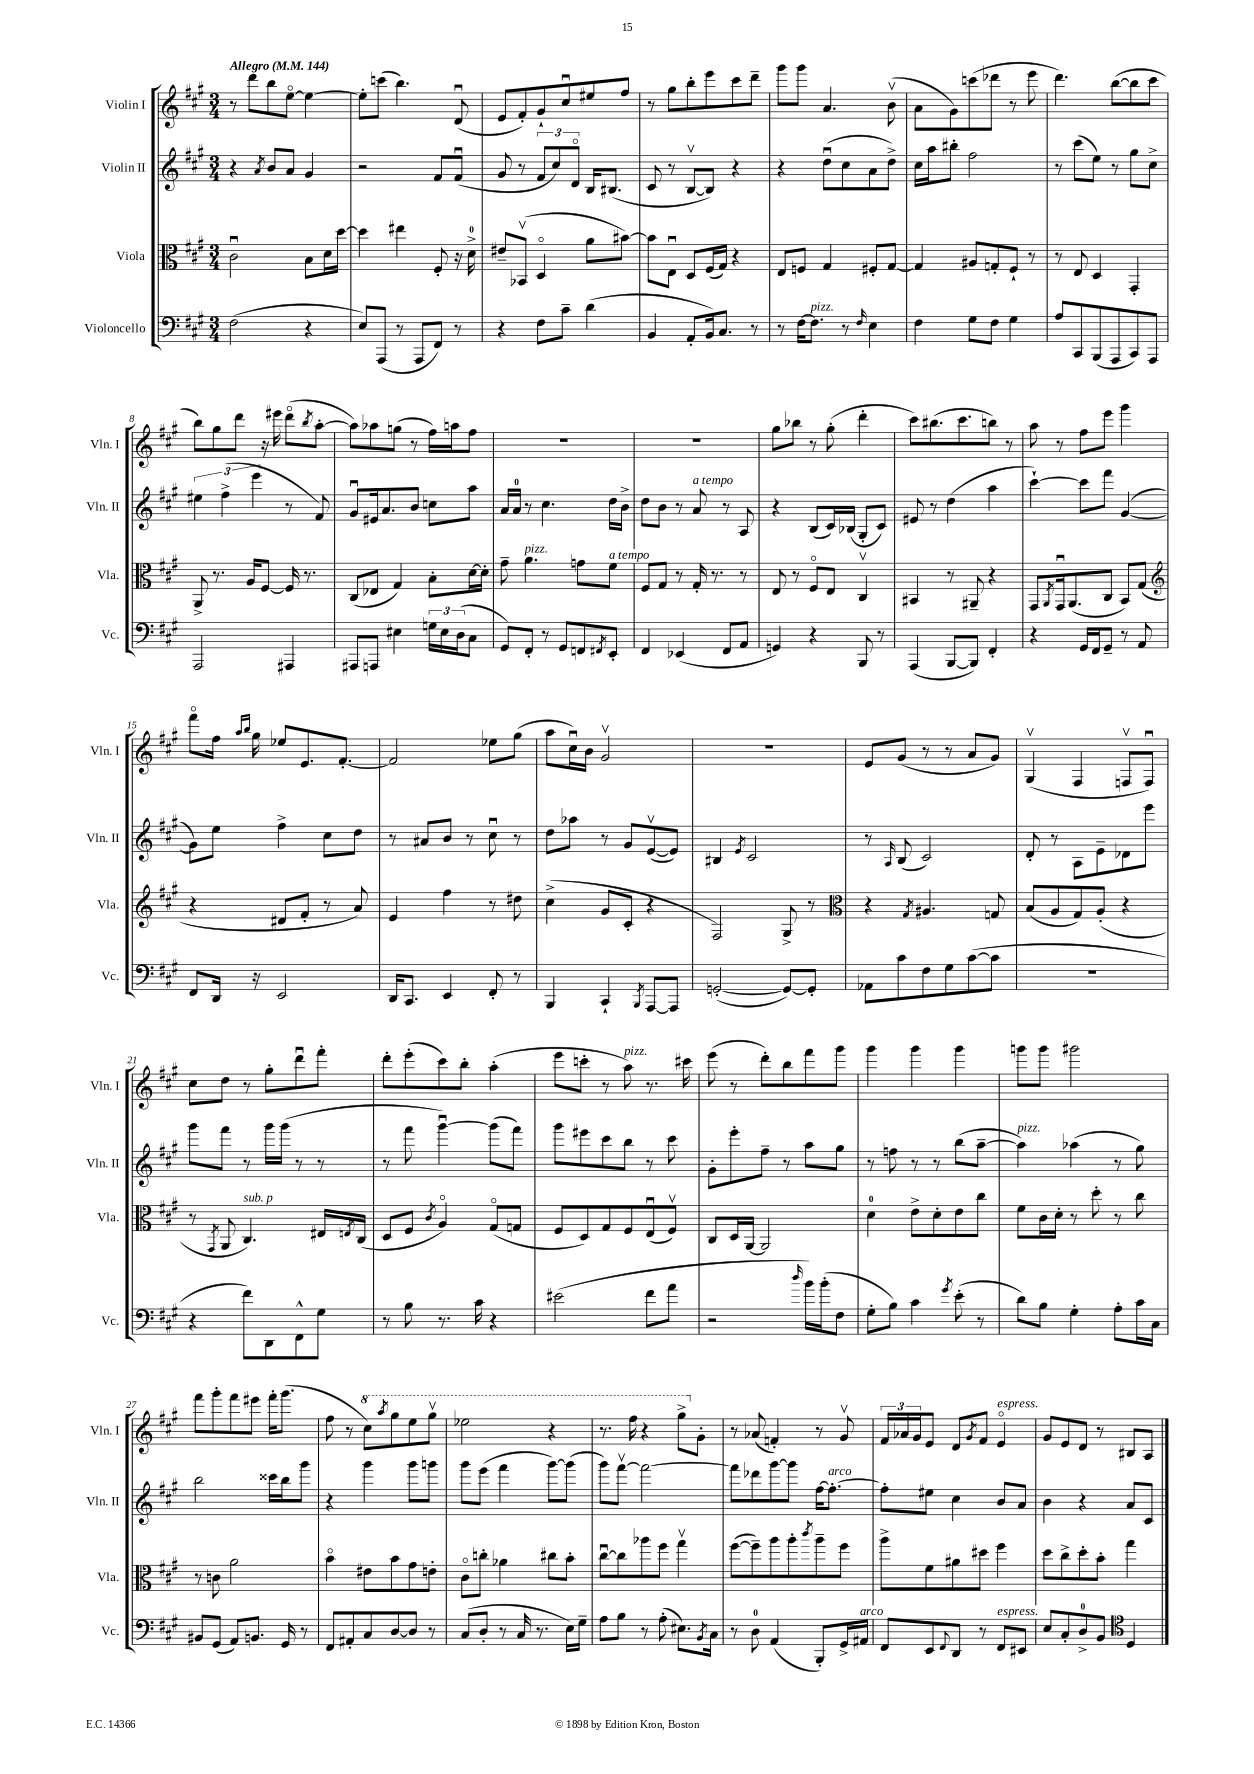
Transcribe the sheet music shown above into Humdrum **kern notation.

**kern	**kern	**kern	**kern
*part4	*part3	*part2	*part1
*staff4	*staff3	*staff2	*staff1
*I"Violoncello	*I"Viola	*I"Violin II	*I"Violin I
*I'Vc.	*I'Vla.	*I'Vln. II	*I'Vln. I
*clefF4	*clefC3	*clefG2	*clefG2
*k[f#c#g#]	*k[f#c#g#]	*k[f#c#g#]	*k[f#c#g#]
*M3/4	*M3/4	*M3/4	*M3/4
*MM144	*MM144	*MM144	*MM144
=1	=1	=1	=1
!	!	!	!LO:TX:a:B:t=Allegro
(2F#\	2c#u\	4r	8r
.	.	.	8ddd\L
.	.	8qa/	.
.	.	8b/L	8bb\
.	.	8a/J	[8ee\J
4r	8B\L	4g#/	4ee\_
.	16d\L	.	.
.	[16dd\JJ	.	.
=2	=2	=2	=2
8E/L)	4dd\]	2r	8ee'\L]
(8AAA/J	.	.	(8cccn\J
8r	4ee#X\	.	4.bb\)
8AAA/L	.	.	.
8FF#/J)	8F#'/	8f#/L	.
8r	16r	(8f#u/J	(8du/
.	16d^\	.	.
=3	=3	=3	=3
4r	8e#X~/L	8g#/	8e/L
.	(8BB-Xv/J	8r	8f#'/)
8F#\L	4D/	12f#/L	8g#`/
.	.	12cc#/)	.
8c#~\J	.	.	8cc#u/
.	.	12d/J	.
(4d\	8a\L	16B/KL	8ee#X/
.	.	(8.B#X/J	.
.	[8b#X\J)	.	8ff#/J
=4	=4	=4	=4
4BB/	8b#\L]	8c#/	8r
.	8Eu\J	8r	8gg#\L
8AA'/L	8D/L	[8Bv/L	8bb'\
16BB/k)	(16F#/L	8B/J])	8eee\
8.C#/J	16G#/JJ)	.	.
.	4r	4r	8ccc#\
8r	.	.	8ddd~\J
=5	=5	=5	=5
8r	8E/L	4r	8ggg#\L
[16F#\KL	8Fn/J	.	8ggg#\J
!LO:TX:a:i:t=pizz.	!	!	!
8.F#\J]	.	.	.
.	4G#/	(8ddu\L	4.a/
8r	.	8cc#\	.
16qqF#/	.	.	.
4E\	8F#X'/L	8a\	.
.	[8G#/J	8dd^\J)	(8bv\
=6	=6	=6	=6
4F#\	4G#/]	16cc#\LL	8a\L
.	.	16aa\J	.
.	.	8bb#X'\J	8g#\)
8G#\L	8A#X/L	2ff#\	(8cccn\
8F#\J	8Gn'/	.	8ddd-X\J
4G#\	8F#`/J	.	8r
.	8r	.	8eee\
=7	=7	=7	=7
8A/L	8r	8r	4.ddd\)
8CC#/	8E/	(8ccc#\L	.
(8BBB/	4D/	8ee\J)	.
8AAA/	.	8r	([8bb\L
8CC#/)	4GG#'/	8gg#\L	8bb\]
8AAA/J	.	8cc#^\J	8ccc#\J
!!LO:LB:g=z
=8	=8	=8	=8
2AAA/	8AA^/	6ee#X\	8bb\L)
.	8.r	.	8gg#\
.	.	(6ff#^\	.
.	.	.	8ddd\J
.	16A/KL	.	.
.	.	6eee\	.
.	[8F#/J	.	16r
.	.	.	16eee#X\
4AAA#X/	16F#/]	8r	(8ddd\L
.	8.r	.	.
.	.	.	8qbb/
.	.	8f#/)	[8aa'\J
=9	=9	=9	=9
8AAA#X/L	(8C#/L	8g#u/L	8aa\L])
8AAAn/J	8E-X/J	16e#X/k	8aa-X\
.	.	8.a/	.
4E#X\	4G#/)	.	(8ggn\J
.	.	8b/J	8r
24Gn\LL	8B'\L	8ccn\L	16ff#\LL)
24E#\	.	.	.
.	.	.	16aan\J
(24D\J	.	.	.
8C#\J	[16d\L	8aa\J	8ff#\J
.	16d'\JJ]	.	.
=10	=10	=10	=10
8GG#/L)	8g#~\	16a/LL	2.r
.	.	16a/JJ	.
!	!LO:TX:a:i:t=pizz.	!	!
8FF#'/J	4.a\	8r	.
8r	.	4.cc#\	.
8GG#/L	.	.	.
8FFn/	8gn\L	.	.
8qFF#X/	.	.	.
!	!LO:TX:a:i:t=a tempo	!	!
8EE'/J	8f#\J	16dd\LL	.
.	.	16b^\JJ	.
=11	=11	=11	=11
4FF#/	8F#/L	8dd\L	2.r
.	8G#/J	8b\J	.
(4EE-X/	8r	8r	.
!	!	!LO:TX:a:i:t=a tempo	!
.	16G#'/	8a/	.
.	8.r	.	.
8FF#/L	.	8r	.
8AA/J	8r	8A/	.
=12	=12	=12	=12
4GGn/)	8E/	4r	8gg#\L
.	8r	.	8bb-X\J
4r	8F#/L	(8B/L	8r
.	8E/J	16c#/L)	(8gg#'\
.	.	(16B-X/JJ	.
8BBB/	4C#v/	8G#'/L	4ddd'\
8r	.	8c#/J)	.
=13	=13	=13	=13
(4AAA/	4BB#X/	8e#X/	8ccc#\L)
.	.	8r	(8.bb#X\
[8BBB/L	8r	(4dd\	.
.	.	.	8.ccc#\
8BBB/J])	8AA#X~/	.	.
4FF#'/	4r	4aa\	8bbn\J)
.	.	.	8r
=14	=14	=14	=14
4r	8GG#/L	[4ccc#`\)	8aa\
.	8qAA/	.	.
.	16GG#u/k	.	8r
.	(8.AA/	.	.
16GG#/LL	.	8ccc#\L]	8ff#\L
16FF#/J	.	.	.
8GG#~/J	8C#/J	8fff#\J	8eee\J
8r	8BB/L)	([4g#/	4ggg#\
8AA/	(8G#/J	.	.
!!LO:LB:g=z
=15	=15	=15	=15
*	*clefG2	*	*
8FF#/L	4r	8g#\L])	8fff#\L
16DD/Jk	.	8ee\J	16ff#\Jk
.	.	.	16qqaa/LL
.	.	.	16qqbb/JJ
16r	.	.	16gg#\
2EE/	8d#X/L	4ff#^\	8ee-X/L
.	8f#'/J	.	8.e/
.	8r	8cc#\L	.
.	.	.	[8.f#'/J
.	8a/)	8dd\J	.
=16	=16	=16	=16
16DD/KL	4e/	8r	2f#/]
8.CC#/J	.	.	.
.	.	8a#X/L	.
4EE/	4ff#\	8b/J	.
.	.	8r	.
8FF#'/	8r	8cc#u\	8ee-X\L
8r	8dd#X\	8r	(8gg#\J
=17	=17	=17	=17
4BBB/	(4cc#^\	8dd\L	8aa\L
.	.	8aa-X\J	16cc#u\L)
.	.	.	16b\JJ
4CC#`/	8g#/L	8r	2g#v/
.	8c#'/J	8g#/L	.
8qBBB/	.	.	.
[8AAA/L	4r	([8ev/	.
8AAA/J]	.	8e/J])	.
=18	=18	=18	=18
([2GGn'/	2F#/)	4B#X/	2.r
.	.	8qe/	.
.	.	2c#/	.
8GG/L_)	8G#^/	.	.
8GG'/J]	8r	.	.
=19	=19	=19	=19
*	*clefC3	*	*
8AA-X\L	4r	8r	8e/L
.	.	16qqA/	.
8c#\	.	(8B/	(8g#/J
.	8qG#/	.	.
8F#\	4.A#X/	2c#/)	8r
8G#\	.	.	8r
([8c#\	.	.	8a/L
8c#\J]	8Gn/	.	8g#/J)
=20	=20	=20	=20
2.r	(8B/L	8d'/	(4G#v/
.	8A/	8r	.
.	8G#/)	8A\L	4F#/
.	(8A'/J	8e~\	.
.	4r	8d-X\	8Fnv/L
.	.	8eee\J	8Fu/J)
!!LO:LB:g=z
=21	=21	=21	=21
4r	8r	8ggg#\L	8cc#\L
.	8qGG#/	.	.
.	8AA/	8fff#\J	8dd\J
!	!LO:TX:a:i:t=sub. p	!	!
8f#\L)	4.C#/)	8r	8r
8DD\	.	16ggg#\LL	8gg#'\L
.	.	(16ggg#\JJ	.
8FF#^^\	.	8r	8dddu\
8G#\J	16E#X/LL	8r	8fff#'\J
.	8qEn/	.	.
.	(16C#/JJ	.	.
=22	=22	=22	=22
8r	8D/L	8r	8ddd'\L
8B\	8F#/J	8fff#\	(8eee'\
.	8qc#/	.	.
8.r	4A/)	[4ggg#u\)	8ccc#\)
.	.	.	8bb'\J
16c#\	.	.	.
4r	(8G#/L	(8ggg#\L]	(4aa'\
.	8Gn/J	8fff#\J)	.
=23	=23	=23	=23
(2e#X\	8F#/L	8ggg#\L	8eee\L
.	8D/)	8eee#X\	8cccn'\J
.	8G#/	8ccc#\	8r
!	!	!	!LO:TX:a:i:t=pizz.
.	8F#/	8bb\J	8aa\)
8f#\L	(8Eu/	8r	8.r
8a\J	8F#v/J)	8ccc#\	.
.	.	.	16ccc#X\
=24	=24	=24	=24
2r	8C#/L	8g#'\L	(8eee\
.	16D/L	8eee'\	8r
.	[16AA/JJ	.	.
.	2AA/]	8ff#~\J	8ddd'\L)
.	.	8r	8bb\
16qqdd/	.	.	.
16b\LL)	.	8aa\L	8fff#\
(16b'\J	.	.	.
8F#\J	.	8gg#\J	8ggg#\J
=25	=25	=25	=25
8G#'\L	4d\	8r	4ggg#\
8B\J)	.	8ffn\	.
4c#\	8e^\L	8r	4ggg#\
.	8d'\	8r	.
8qg#/	.	.	.
(8e'\	8e\	(8bb\L	4ggg#\
8r	8cc#\J	[8aa~\J	.
=26	=26	=26	=26
!	!	!LO:TX:a:i:t=pizz.	!
8d\L)	8f#\L	4aa\])	8gggn\L
8B\J	16c#\L	.	8ggg\J
.	16d'\JJ	.	.
4G#'\	8r	(4aa-X\	2ggg#X\
.	8dd'\	.	.
8A'\L	8r	8r	.
16c#\L	8cc#\	8gg#\)	.
16C#\JJ	.	.	.
!!LO:LB:g=z
=27	=27	=27	=27
8BB#X/L	8r	2bb\	8fff#\L
(8GG#/J	8cn\	.	8ggg#'\
8AA/L)	2a\	.	8fff#\
8.BBn/J	.	.	8eee#X\J
.	.	16ccc##X\LL	16fff#'\KL
16GG#/	.	16bb\J	(8.ggg#\J
8r	.	8ggg#\J	.
=28	=28	=28	=28
8FF#/L	4b\	4r	8ff#\
8AA#X'/	.	.	8r
*	*	*	*8va
8C#/	8e#X\L	4ggg#\	8ccc#\L)
.	.	.	8qaaa/
[8D/	8b\	.	8ggg#\
8D/J]	8g#\	8ggg#\L	8eee\
8r	8en'\J	8gggn\J	8ggg#v\J
=29	=29	=29	=29
(8C#/L	8c#\L	8ggg#\L	2eee-X\
8D'/J	8ccn'\J	(8eee\J	.
8r	4a-X\	4fff#\	.
16C#/	.	.	.
8.r	.	.	.
.	8cc#X\L	[8ggg#\L)	4r
16E\LL)	8b'\J	(8ggg#\J]	.
16G#~\JJ	.	.	.
=30	=30	=30	=30
8A\L	[8cc#u\L	8ggg#\L)	8.r
8B\J	8cc#\]	[8fff#v\J	.
.	.	.	16fff#\
8r	8aa-X\	2fff#\_	4r
(8A'\	8ff#\J	.	.
8.E#X\L)	4gg#v\	.	8ggg#^\L
*	*	*	*X8va
.	.	.	8g#'\J
8qBB/	.	.	.
16C#\Jk	.	.	.
=31	=31	=31	=31
8r	([8ff#\L	8fff#\L]	8r
8D\	8ff#~\])	8ddd-X\	(8a-X/
(4AA/	8aa\	[8ggg#\	4fn'/)
.	8aa'\	8ggg#\J]	.
.	8qccc#/	.	.
8BBB'/L)	8aa~\	[16ff#\KL	8r
!	!	!LO:TX:a:i:t=arco	!
.	.	8.ff#'\J_	.
16GG#^/L	8ff#\J	.	8g#v/
!LO:TX:a:i:t=arco	!	!	!
16AA#X/JJ	.	.	.
=32	=32	=32	=32
8FF#/L	8aa^\L	8ff#'\L]	24f#/LL
.	.	.	24a-X/
.	.	.	24g#/J
8EE/	8f#\	8ee#X\J	8e/J
8qqFF#/	.	.	.
8DD/J	8a#X\	4cc#\	8d/L
.	.	.	8qg#/
8r	8dd#X\J	.	8f#/J
!	!	!	!LO:TX:a:i:t=espress.
!LO:TX:a:i:t=espress.	!	!	!
8FF#/L	4ff#\	8b/L	4e/
8EE#X/J	.	8a/J	.
=33	=33	=33	=33
8E/L	8dd\L	4b\	8g#/L
8C#'/	8cc#^\	.	8e/
8D^/	8dd'\	4r	8d/J
8BB/J	8b'\J	.	8r
*clefC4	*	*	*
4D/	4gg#\	8a/L	8B#X/L
.	.	8c#/J	8A/J
==	==	==	==
*-	*-	*-	*-
